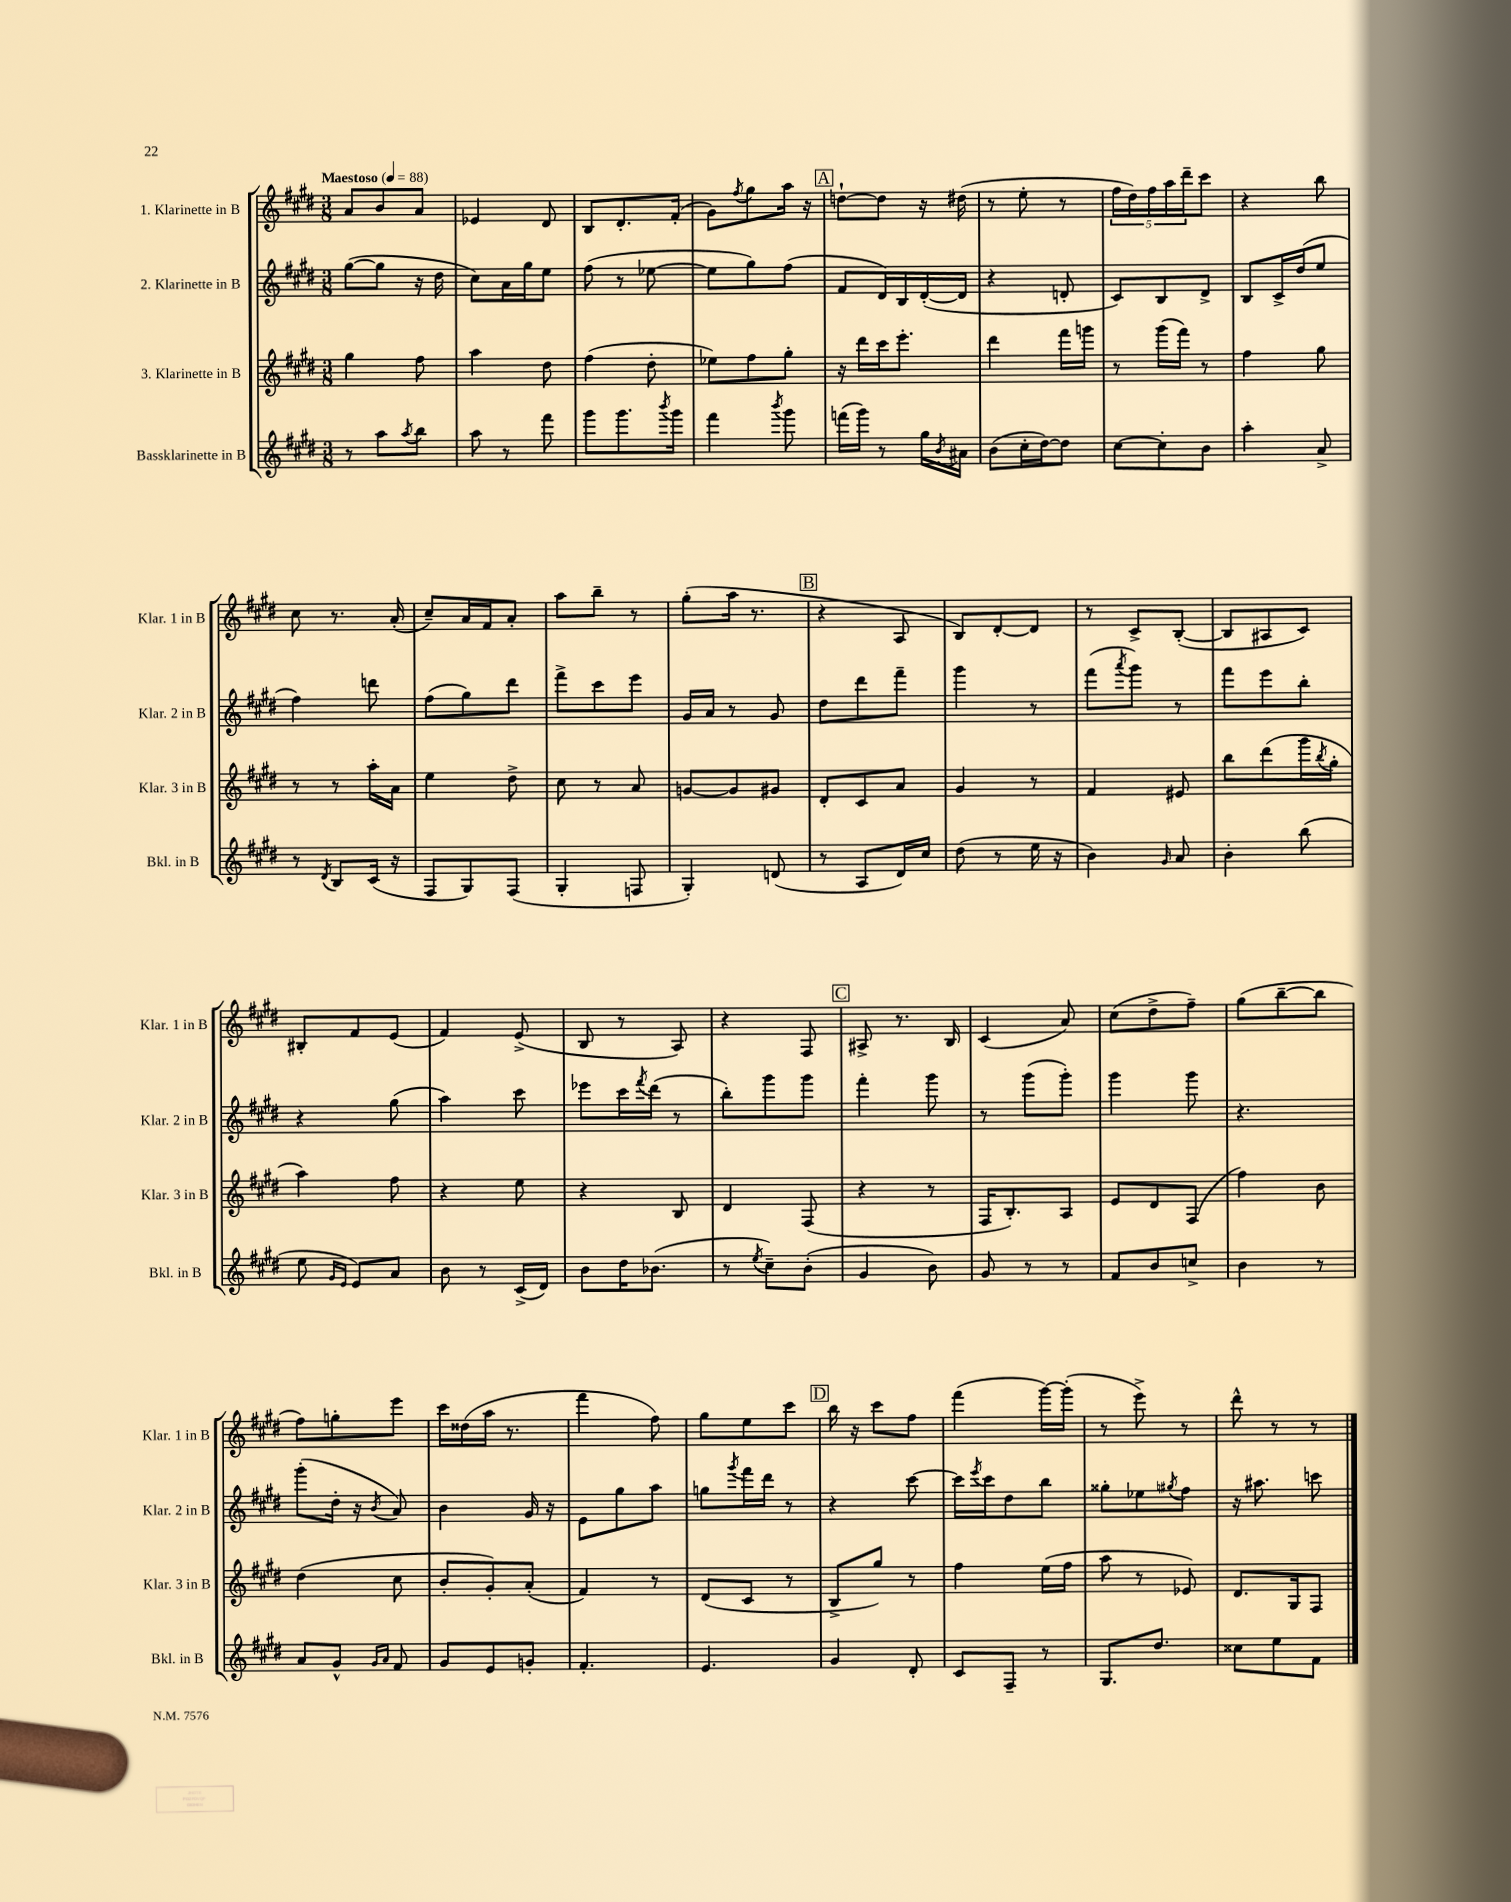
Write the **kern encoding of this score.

**kern	**kern	**kern	**kern
*staff4	*staff3	*staff2	*staff1
*clefG2	*clefG2	*clefG2	*clefG2
*k[f#c#g#d#]	*k[f#c#g#d#]	*k[f#c#g#d#]	*k[f#c#g#d#]
*M3/8	*M3/8	*M3/8	*M3/8
*MM88	*MM88	*MM88	*MM88
8r	4gg#	([8gg#	8a
8aa	.	8gg#]	8b
8qaa	.	.	.
8bb	8ff#	16r	8a
.	.	16dd#	.
=	=	=	=
8aa	4aa	8cc#)	4e-
8r	.	16a	.
.	.	16gg#	.
8fff#	8dd#	8ee	8d#
=	=	=	=
8ggg#	(4ff#	(8ff#	8B
8.ggg#	.	8r	8.d#'
.	8dd#'	[8ee-	.
8qbbb	.	.	.
16ggg#	.	.	(16f#'
=	=	=	=
4fff#	8ee-)	8ee-]	8g#)
.	.	.	8qff#
.	8ff#	8gg#)	8gg#
8qbbb	.	.	.
8ggg#	8gg#'	(8ff#	16aa
.	.	.	16r
=	=	=	=
(16fff	16r	8f#	[8dd`
16ggg#)	16ddd#	.	.
8r	16ccc#	16d#)	8dd]
.	8.eee'	16B	.
16gg#	.	([16d#'	16r
8qb	.	.	.
16a#	.	16d#]	(16dd#
=	=	=	=
(8b	4ddd#	4r	8r
16cc#'	.	.	8ee'
[16dd#)	.	.	.
8dd#]	16fff#	8d'	8r
.	16ggg	.	.
=	=	=	=
[8cc#	8r	8c#)	20ff#
.	.	.	20dd#)
.	.	.	20ff#
8cc#']	(16ggg#	8B	.
.	.	.	20aa
.	16fff#)	.	.
.	.	.	20ddd#~
8b	8r	8d#^	8ccc#
=	=	=	=
4aa'	4ff#	8B	4r
.	.	16c#^	.
.	.	(16dd#	.
8a^	8gg#	8ee	8bb
=	=	=	=
8r	8r	4ff#)	8cc#
8qd#	.	.	.
8B	8r	.	8.r
(16c#	16aa'	8ddd	.
16r	16a	.	(16a'
=	=	=	=
8F#	4ee	(8ff#	8cc#~)
8G#)	.	8gg#)	16a
.	.	.	16f#
(8F#	8dd#^	8ddd#	8a'
=	=	=	=
4G#'	8cc#	8fff#^	8aa
.	8r	8ccc#	8bb~
8F	8a	8eee	8r
=	=	=	=
4G#')	[8g	16g#	(8gg#'
.	.	16a	.
.	8g]	8r	16aa
.	.	.	8.r
(8d	8g#	8g#	.
=	=	=	=
8r	8d#'	8dd#	4r
8A	8c#	8ddd#	.
16d#)	8a	8fff#~	8A
16cc#	.	.	.
=	=	=	=
(8dd#	4g#	4ggg#	8B)
8r	.	.	[8d#'
16ee	8r	8r	8d#]
16r	.	.	.
=	=	=	=
4b)	4f#	(8fff#	8r
.	.	8qaaa	.
.	.	8ggg#)	8c#^
16qqg#	.	.	.
8a	8e#	8r	([8B'
=	=	=	=
4b'	8bb	8fff#	8B]
.	(8ddd#	8eee	8A#
(8bb	16ggg#	8bb'	8c#)
.	8qbb	.	.
.	16gg#'	.	.
=	=	=	=
8ee	4aa)	4r	8B#'
16qqg#	.	.	.
16qqe	.	.	.
8e)	.	.	8f#
8a	8ff#	(8gg#	(8e
=	=	=	=
8b	4r	4aa)	4f#)
8r	.	.	.
(16c#^	8ee	8ccc#	(8e^
16d#)	.	.	.
=	=	=	=
8b	4r	8eee-	8B
16dd#	.	16ccc#	8r
.	.	8qfff#	.
(8.b-	.	(16ddd#	.
.	8B	8r	8A)
=	=	=	=
8r	4d#	8bb')	4r
8qee	.	.	.
8cc#~)	.	8ggg#	.
(8b'	(8F#	8ggg#	8F#
=	=	=	=
4g#	4r	4fff#'	8A#^
.	.	.	8.r
8b)	8r	8ggg#	.
.	.	.	16B
=	=	=	=
8g#	16F#	8r	(4c#
.	8.B')	.	.
8r	.	(8ggg#	.
8r	8A	8ggg#')	8a)
=	=	=	=
8f#	8e	4ggg#	(8cc#
8b	8d#	.	8dd#^
8cc^	(8F#	8ggg#	8ff#~)
=	=	=	=
4b	4ff#)	4.r	(8gg#
.	.	.	[8bb~
8r	8b	.	8bb]
=	=	=	=
8a	(4dd#	(8ggg#'	8ff#)
8g#^^	.	16dd#'	8gg'
.	.	16r	.
16qqg#	.	.	.
16qqa	.	8qb	.
8f#	8cc#	8a)	8eee
=	=	=	=
8g#	8b'	4b	16ccc#
.	.	.	(16dd##
8e	8g#')	.	16aa
.	.	.	8.r
8g'	(8a'	16g#	.
.	.	16r	.
=	=	=	=
4.f#'	4f#)	8e	4fff#
.	.	8gg#	.
.	8r	8aa	8ff#)
=	=	=	=
4.e	(8d#	8gg	8gg#
.	.	8qggg#	.
.	8c#	16fff#	8ee
.	.	16ddd#	.
.	8r	8r	8ccc#
=	=	=	=
4g#	8B^	4r	16bb
.	.	.	16r
.	8gg#)	.	8ccc#
8d#'	8r	[8ccc#	8ff#
=	=	=	=
8c#	4ff#	16ccc#]	(4fff#
.	.	8qeee	.
.	.	16ccc#	.
8F#~	.	8dd#	.
8r	(16ee	8bb	[16ggg#)
.	16ff#	.	(16ggg#']
=	=	=	=
8.G#	8aa	8gg##'	8r
.	8r	8ee-	8eee^)
8.dd#	.	.	.
.	.	8qgg#	.
.	8e-)	8ff#	8r
=	=	=	=
8cc##	8.d#	16r	8ddd#^^
.	.	8.aa#	.
8ee	.	.	8r
.	16G#	.	.
8f#	8F#	8ccc	8r
==	==	==	==
*-	*-	*-	*-
